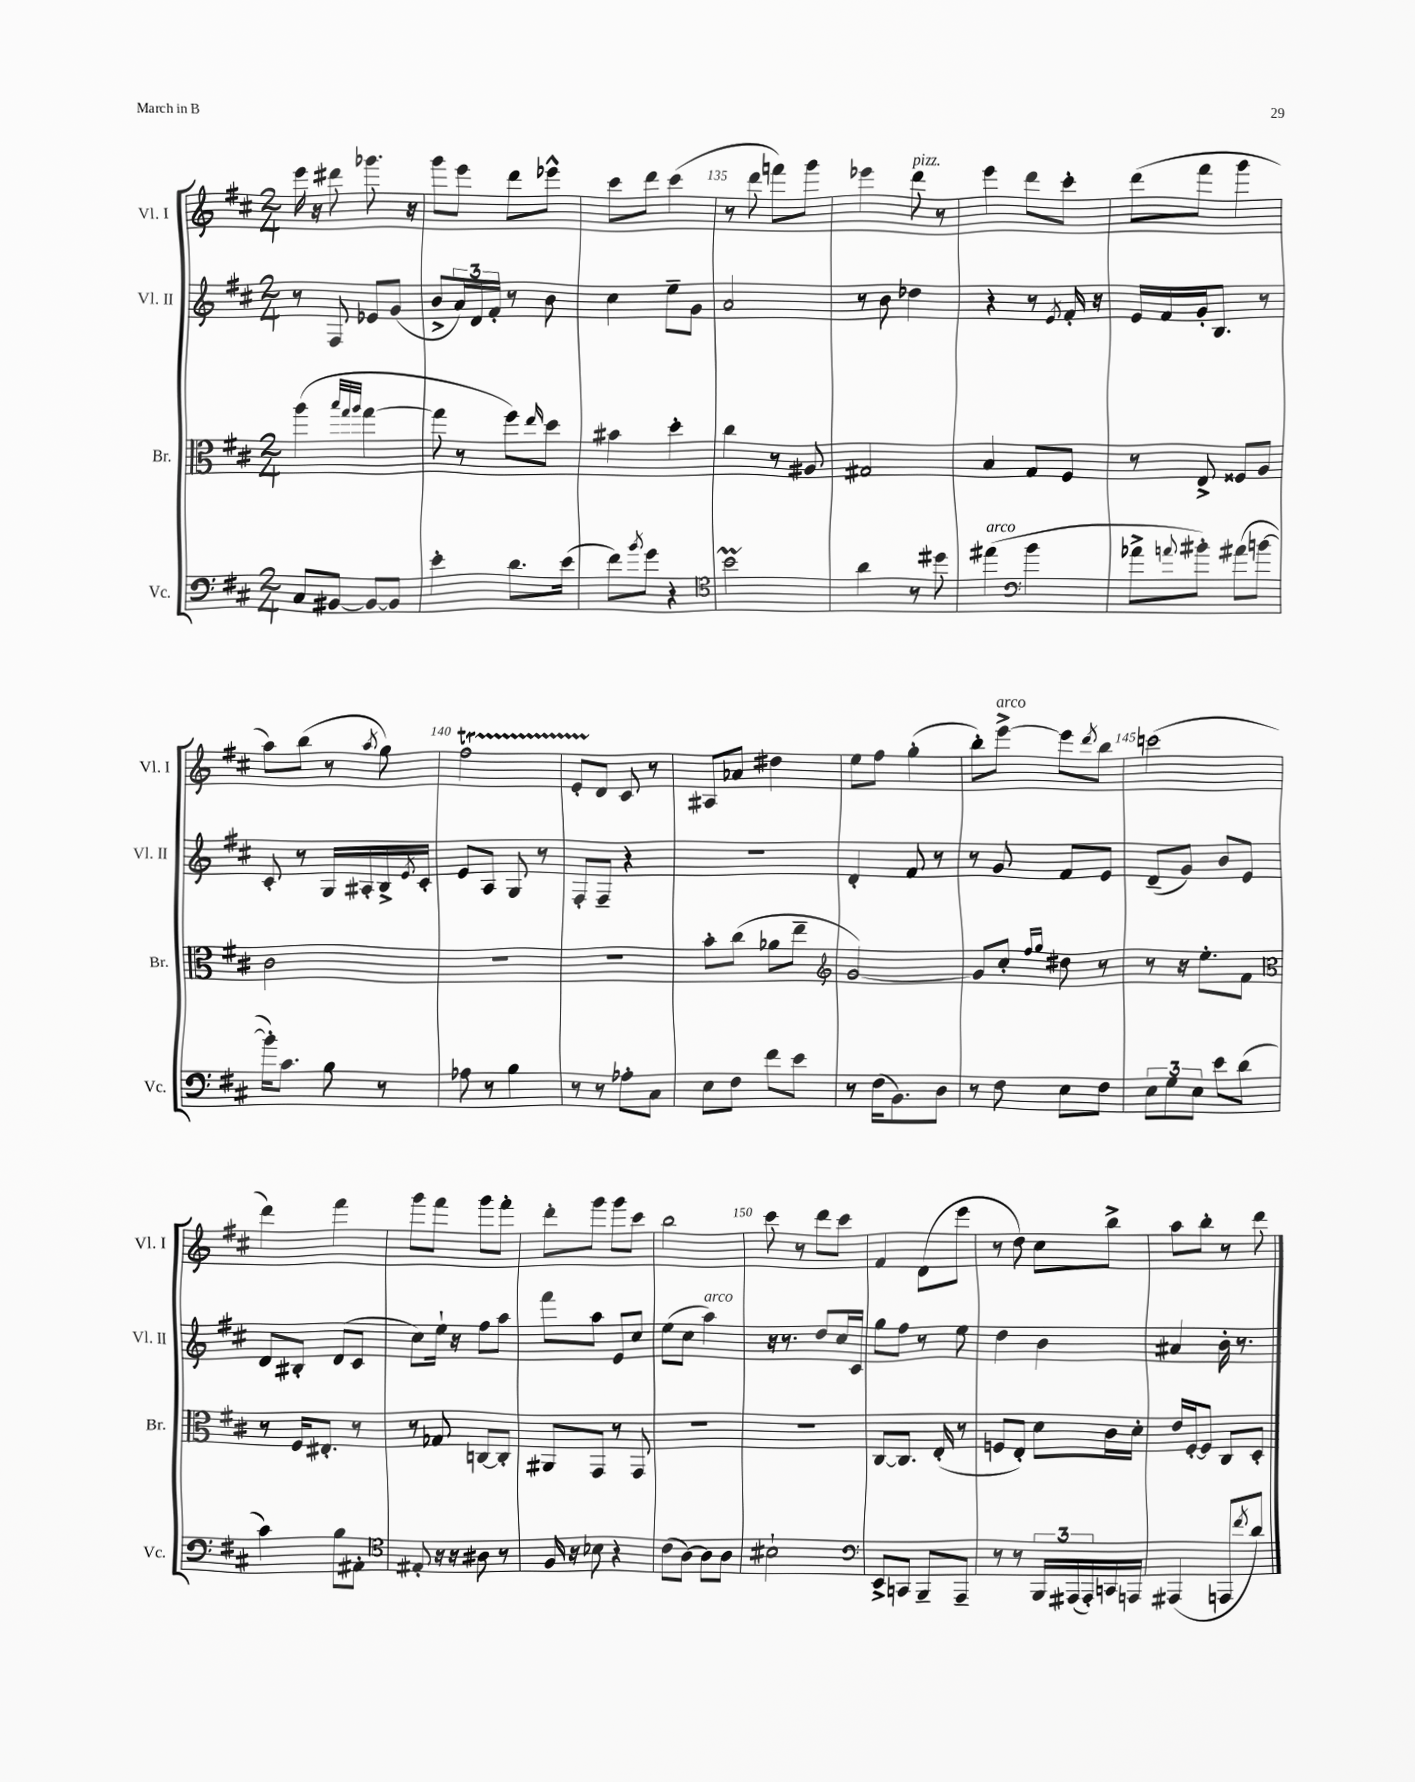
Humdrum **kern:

**kern	**kern	**kern	**kern
*staff4	*staff3	*staff2	*staff1
*clefF4	*clefC3	*clefG2	*clefG2
*k[f#c#]	*k[f#c#]	*k[f#c#]	*k[f#c#]
*M2/4	*M2/4	*M2/4	*M2/4
8C#	(4aa	8r	16eee
.	.	.	16r
[8BB#	.	8F#	8ddd#
.	32qqbb	.	.
.	32qqgg	.	.
.	32qqaa	.	.
8BB#_	[4gg	8e-	8.ggg-
8BB#]	.	(8g	.
.	.	.	16r
=	=	=	=
4e'	8gg]	8b^	8ggg
.	8r	24a)	8eee
.	.	24d	.
.	.	24f#'	.
8.d	8ff#)	8r	8ddd
.	16qqee	.	.
.	8dd	8b	8eee-^^
(16e	.	.	.
=	=	=	=
8f#)	4b#	4cc#	8ccc#
8qb	.	.	.
8g	.	.	8ddd
4r	4dd'	8ee~	(4ccc#
.	.	8g	.
=	=	=	=
*clefC4	*	*	*
2b	4cc#	2a	8r
.	.	.	8ddd
.	8r	.	8fff)
.	8A#	.	8ggg
=	=	=	=
4a	2G#	8r	4eee-
.	.	8b	.
8r	.	4dd-	8ddd
8dd#	.	.	8r
=	=	=	=
(4ee#	4B	4r	4eee
*clefF4	*	*	*
4b	8G	8r	8ddd
.	.	8qe	.
.	8F#	16f#'	8ccc#'
.	.	16r	.
=	=	=	=
8a-^	8r	16e	(8ddd
.	.	16f#	.
8qqa	.	.	.
8b#')	8E^	16g'	8fff#
.	.	8.B	.
(8a#	8F##	.	4ggg
[8b	8A	8r	.
=	=	=	=
16b'])	2c#	8c#'	8aa)
8.c#	.	.	.
.	.	8r	(8bb
8B	.	16G	8r
.	.	16A#'	.
.	.	.	8qaa
8r	.	16B^	8gg)
.	.	8qe	.
.	.	16c#'	.
=	=	=	=
8A-	2r	8e	2ff#
8r	.	8A	.
4B	.	8G	.
.	.	8r	.
=	=	=	=
8r	2r	8F#'	8e'
8r	.	8F#~	8d
8A-'	.	4r	8c#
8C#	.	.	8r
=	=	=	=
8E	8b'	2r	8A#
8F#	(8cc#	.	8a-
8f#	8a-	.	4dd#
8e	8ee~	.	.
=	=	=	=
*	*clefG2	*	*
8r	[2g)	4d'	8ee
(16F#	.	.	8ff#
8.BB)	.	.	.
.	.	8f#	(4gg'
8D	.	8r	.
=	=	=	=
8r	8g]	8r	8bb')
8F#	8cc#'	8g	[8eee^
.	16qqff#	.	.
.	16qqgg	.	.
8E	8dd#	8f#	8eee]
.	.	.	8qddd
8F#	8r	8e	8bb
=	=	=	=
12E	8r	(8d~	(2ccc
12G	.	.	.
.	16r	8g)	.
12E	.	.	.
.	8.ee'	.	.
8e	.	8b	.
(8d	8f#	8e	.
=	=	=	=
*	*clefC3	*	*
4c#)	8r	8d	4ddd)
.	16F#	8B#'	.
.	8.E#'	.	.
8B	.	(8d	4fff#
8AA#'	8r	8c#	.
=	=	=	=
*clefC4	*	*	*
8E#'	8r	8cc#)	8ggg
16r	8G-	16ee`	8fff#
16r	.	16r	.
8A#	[8C	8ff#	8ggg
8r	8C']	8aa	8fff#'
=	=	=	=
16F#	8AA#	8fff#	8ddd'
16r	.	.	.
8B-	8GG	8aa	8ggg
4r	8r	8e	8ggg
.	8GG	8cc#	8ccc#
=	=	=	=
(8c#	2r	(8ee	2bb
[8A)	.	8cc#	.
8A]	.	4aa)	.
8A	.	.	.
=	=	=	=
2B#`	2r	16r	8ccc#
.	.	8.r	.
.	.	.	8r
.	.	8dd	8ddd
.	.	16cc#	8ccc#
.	.	16c#	.
=	=	=	=
*clefF4	*	*	*
8EE^	[8C#	8gg	4f#
8CC	8.C#]	8ff#	.
8BBB~	.	8r	(8d
.	(16E'	.	.
8AAA~	8r	8ee	8eee
=	=	=	=
8r	8F	4dd	8r
8r	8E')	.	8dd)
24BBB	8d	4b	8cc#
(24AAA#	.	.	.
24AAA#')	.	.	.
16CC	16c#	.	8bb^
16AAA	16d'	.	.
=	=	=	=
(4AAA#	16e	4a#	8aa
.	[16F#'	.	.
.	8F#]	.	8bb'
8AAA	8C#	16b'	8r
.	.	8.r	.
8qf#	.	.	.
8d)	8D'	.	8ddd
==	==	==	==
*-	*-	*-	*-
